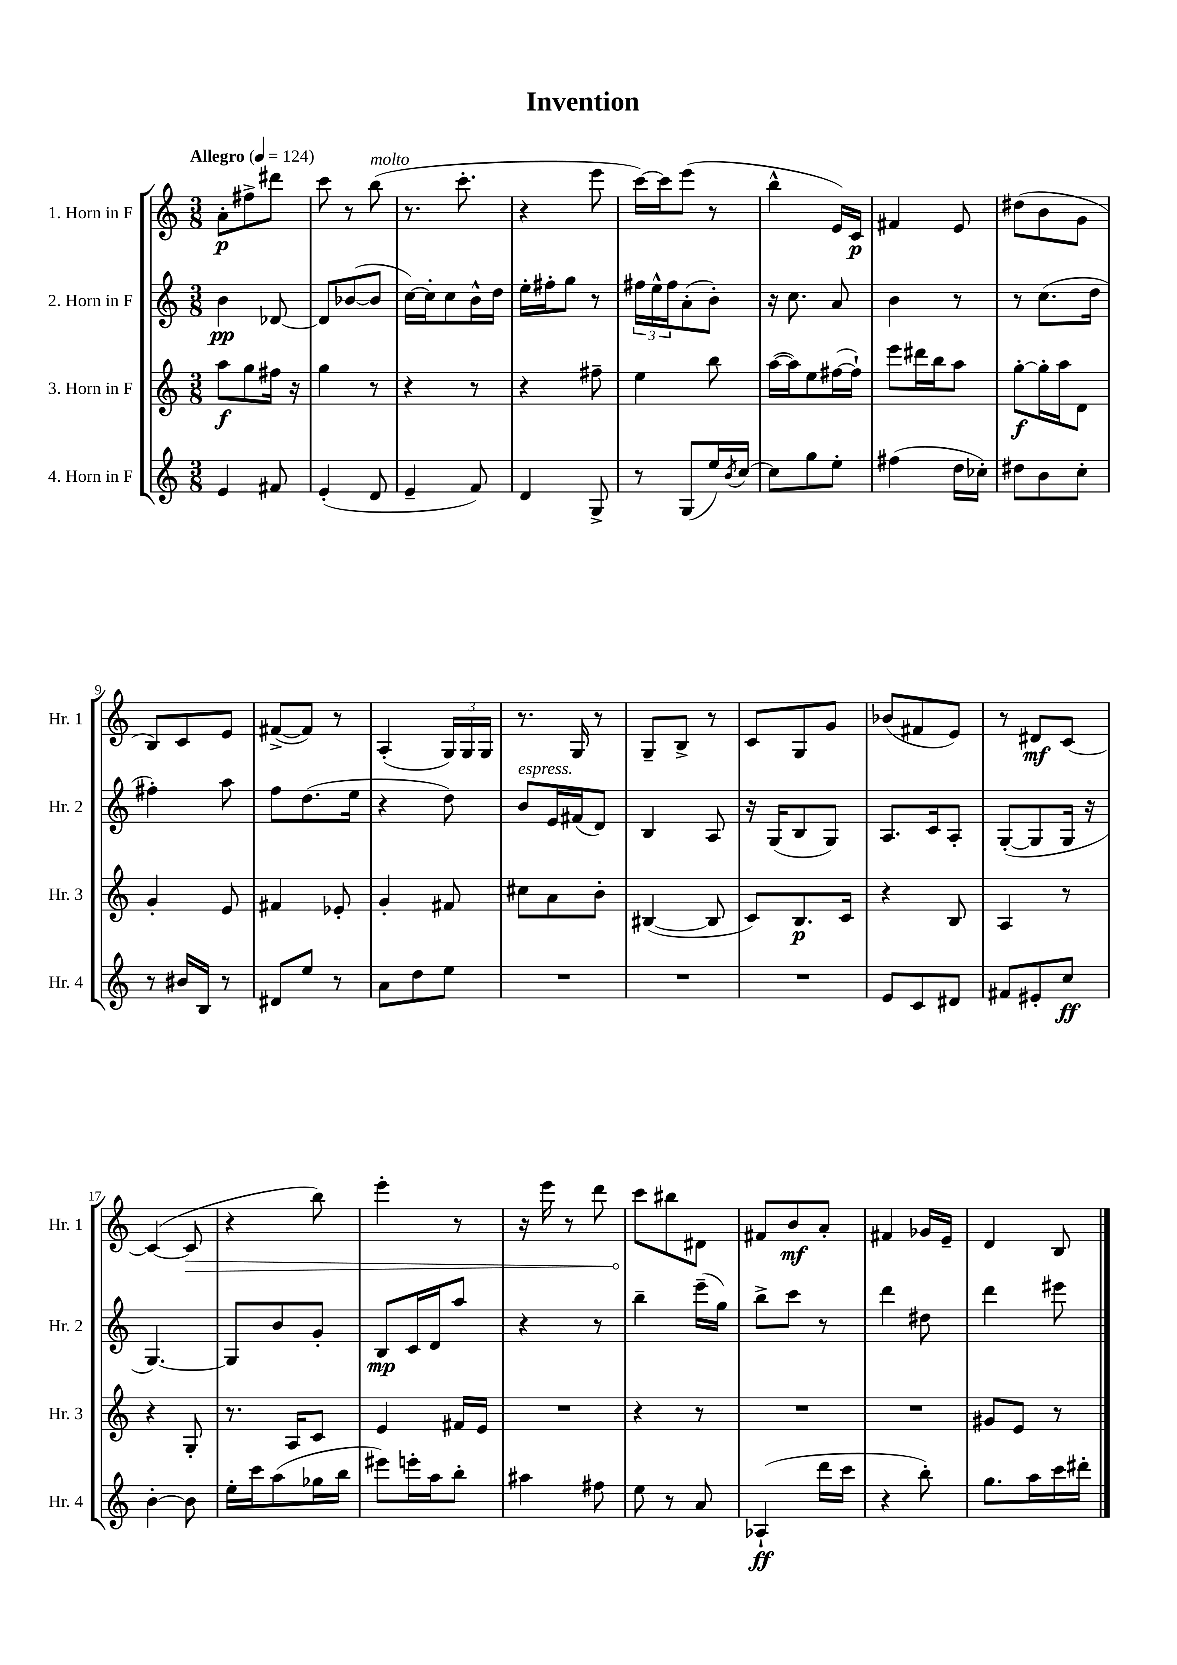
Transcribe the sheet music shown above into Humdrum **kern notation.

**kern	**dynam	**kern	**dynam	**kern	**dynam	**kern	**dynam
*part4	*part4	*part3	*part3	*part2	*part2	*part1	*part1
*staff4	*staff4	*staff3	*staff3	*staff2	*staff2	*staff1	*staff1
*I"4. Horn in F	*	*I"3. Horn in F	*	*I"2. Horn in F	*	*I"1. Horn in F	*
*I'Hr. 4	*	*I'Hr. 3	*	*I'Hr. 2	*	*I'Hr. 1	*
*clefG2	*	*clefG2	*	*clefG2	*	*clefG2	*
*k[]	*	*k[]	*	*k[]	*	*k[]	*
*M3/8	*	*M3/8	*	*M3/8	*	*M3/8	*
*MM124	*	*MM124	*	*MM124	*	*MM124	*
=1	=1	=1	=1	=1	=1	=1	=1
!	!	!	!	!	!	!LO:TX:a:B:t=Allegro	!
4e/	.	8aa\L	f	4b\	pp	8a'\L	p
.	.	8gg\	.	.	.	8ff#X^\	.
8f#X/	.	16ff#X\Jk	.	[8d-X/	.	8ddd#X\J	.
.	.	16r	.	.	.	.	.
=2	=2	=2	=2	=2	=2	=2	=2
(4e'/	.	4gg\	.	8d-/L]	.	8ccc\	.
.	.	.	.	([8b-X/	.	8r	.
!	!	!	!	!	!	!LO:TX:a:i:t=molto	!
8d/	.	8r	.	8b-/J]	.	(8bb\	.
=3	=3	=3	=3	=3	=3	=3	=3
4e~/	.	4r	.	[16cc\LL)	.	8.r	.
.	.	.	.	16cc'\J]	.	.	.
.	.	.	.	8cc\	.	.	.
.	.	.	.	.	.	8.ccc'\	.
8f/)	.	8r	.	16b^^\L	.	.	.
.	.	.	.	16dd\JJ	.	.	.
=4	=4	=4	=4	=4	=4	=4	=4
4d/	.	4r	.	16ee'\LL	.	4r	.
.	.	.	.	16ff#X'\J	.	.	.
.	.	.	.	8gg\J	.	.	.
8G^/	.	8ff#X~\	.	8r	.	8eee\	.
=5	=5	=5	=5	=5	=5	=5	=5
8r	.	4ee\	.	24ff#X\LL	.	[16ccc\LL)	.
.	.	.	.	24ee^^\	.	.	.
.	.	.	.	.	.	16ccc\J]	.
.	.	.	.	24ff#\J	.	.	.
(8G/L	.	.	.	(8a'\	.	(8eee\J	.
16ee/L)	.	8bb\	.	8b'\J)	.	8r	.
8qb/	.	.	.	.	.	.	.
[16cc/JJ	.	.	.	.	.	.	.
=6	=6	=6	=6	=6	=6	=6	=6
8cc\L]	.	([16aa\LL	.	16r	.	4bb^^\	.
.	.	16aa\J])	.	8.cc\	.	.	.
8gg\	.	8ee\	.	.	.	.	.
8ee'\J	.	([16ff#X\L	.	8a/	.	16e/LL)	.
.	.	16ff#`\JJ])	.	.	.	16c/JJ	p
=7	=7	=7	=7	=7	=7	=7	=7
(4ff#X\	.	8eee\L	.	4b\	.	4f#X/	.
.	.	16ddd#X\L	.	.	.	.	.
.	.	16bb\J	.	.	.	.	.
16dd\LL	.	8aa\J	.	8r	.	8e/	.
16cc-X'\JJ)	.	.	.	.	.	.	.
=8	=8	=8	=8	=8	=8	=8	=8
8dd#X\L	.	[8gg'\L	f	8r	.	(8dd#X\L	.
8b\	.	16gg'\L]	.	(8.cc\L	.	8b\	.
.	.	16aa\J	.	.	.	.	.
8cc'\J	.	8d\J	.	.	.	8g\J	.
.	.	.	.	16dd\Jk	.	.	.
!!LO:LB:g=z
=9	=9	=9	=9	=9	=9	=9	=9
8r	.	4g'/	.	4ff#X'\)	.	8B/L)	.
16b#X/LL	.	.	.	.	.	8c/	.
16B/JJ	.	.	.	.	.	.	.
8r	.	8e/	.	8aa\	.	8e/J	.
=10	=10	=10	=10	=10	=10	=10	=10
8d#X/L	.	4f#X/	.	8ff\L	.	([8f#X^/L	.
8ee/J	.	.	.	(8.dd\	.	8f#/J])	.
8r	.	8e-X'/	.	.	.	8r	.
.	.	.	.	16ee\Jk	.	.	.
=11	=11	=11	=11	=11	=11	=11	=11
8a\L	.	4g'/	.	4r	.	(4A'/	.
8dd\	.	.	.	.	.	.	.
8ee\J	.	8f#X/	.	8dd\)	.	24G/LL)	.
.	.	.	.	.	.	24G/	.
.	.	.	.	.	.	24G/JJ	.
=12	=12	=12	=12	=12	=12	=12	=12
!	!	!	!	!LO:TX:a:i:t=espress.	!	!	!
4.r	.	8cc#X\L	.	8b/L	.	8.r	.
.	.	8a\	.	16e/L	.	.	.
.	.	.	.	(16f#X/J	.	16G/	.
.	.	8b'\J	.	8d/J)	.	8r	.
=13	=13	=13	=13	=13	=13	=13	=13
4.r	.	([4B#X/	.	4B/	.	8G~/L	.
.	.	.	.	.	.	8B^/J	.
.	.	8B#/]	.	8A/	.	8r	.
=14	=14	=14	=14	=14	=14	=14	=14
4.r	.	8c/L)	.	16r	.	8c/L	.
.	.	.	.	(16G/KL	.	.	.
.	.	8.B/	p	8B/	.	8G/	.
.	.	.	.	8G/J)	.	8g/J	.
.	.	16c/Jk	.	.	.	.	.
=15	=15	=15	=15	=15	=15	=15	=15
8e/L	.	4r	.	8.A/L	.	(8b-X/L	.
8c/	.	.	.	.	.	8f#X/	.
.	.	.	.	16c/k	.	.	.
8d#X/J	.	8B/	.	8A'/J	.	8e/J)	.
=16	=16	=16	=16	=16	=16	=16	=16
8f#X/L	.	4A/	.	([8G'/L	.	8r	.
8e#X'/	.	.	.	8G/]	.	8d#X/L	mf
8cc/J	ff	8r	.	16G/Jk	.	[8c/J	.
.	.	.	.	16r	.	.	.
!!LO:LB:g=z
=17	=17	=17	=17	=17	=17	=17	=17
[4b'\	.	4r	.	[4.G/)	.	(4c/_	.
!	!	!	!	!	!	!	!LO:HP:b
8b\]	.	8G'/	.	.	.	8c/]	>
=18	=18	=18	=18	=18	=18	=18	=18
16ee'\LL	.	8.r	.	8G/L]	.	4r	.
16ccc\J	.	.	.	.	.	.	.
(8aa\	.	.	.	8b/	.	.	.
.	.	16A/KL	.	.	.	.	.
16gg-X\L	.	8c/J	.	8g'/J	.	8bb\)	.
16bb\JJ	.	.	.	.	.	.	.
=19	=19	=19	=19	=19	=19	=19	=19
8eee#X\L)	.	4e/	.	8B/L	mp	4eee'\	.
16eeen'\L	.	.	.	16c/L	.	.	.
16aa\J	.	.	.	16d/J	.	.	.
8bb'\J	.	16f#X/LL	.	8aa/J	.	8r	.
.	.	16e/JJ	.	.	.	.	.
=20	=20	=20	=20	=20	=20	=20	=20
4aa#X\	.	4.r	.	4r	.	16r	.
.	.	.	.	.	.	16eee\	.
.	.	.	.	.	.	8r	.
8ff#X\	.	.	.	8r	.	8ddd\	.
=21	=21	=21	=21	=21	=21	=21	=21
8ee\	.	4r	.	4bb~\	.	8ccc\L	.
8r	.	.	.	.	.	8bb#X\	]
8a/	.	8r	.	(16eee~\LL	.	8d#X\J	.
.	.	.	.	16gg\JJ)	.	.	.
=22	=22	=22	=22	=22	=22	=22	=22
(4A-X`/	ff	4.r	.	8bb^\L	.	8f#X/L	.
.	.	.	.	8ccc\J	.	8b/	mf
16ddd\LL	.	.	.	8r	.	8a'/J	.
16ccc\JJ	.	.	.	.	.	.	.
=23	=23	=23	=23	=23	=23	=23	=23
4r	.	4.r	.	4ddd\	.	4f#X/	.
8bb'\)	.	.	.	8dd#X\	.	16g-X/LL	.
.	.	.	.	.	.	16e~/JJ	.
=24	=24	=24	=24	=24	=24	=24	=24
8.gg\L	.	8g#X/L	.	4ddd\	.	4d/	.
.	.	8e/J	.	.	.	.	.
16aa\L	.	.	.	.	.	.	.
16ccc\	.	8r	.	8eee#X\	.	8B/	.
16ddd#X'\JJ	.	.	.	.	.	.	.
==	==	==	==	==	==	==	==
*-	*-	*-	*-	*-	*-	*-	*-
